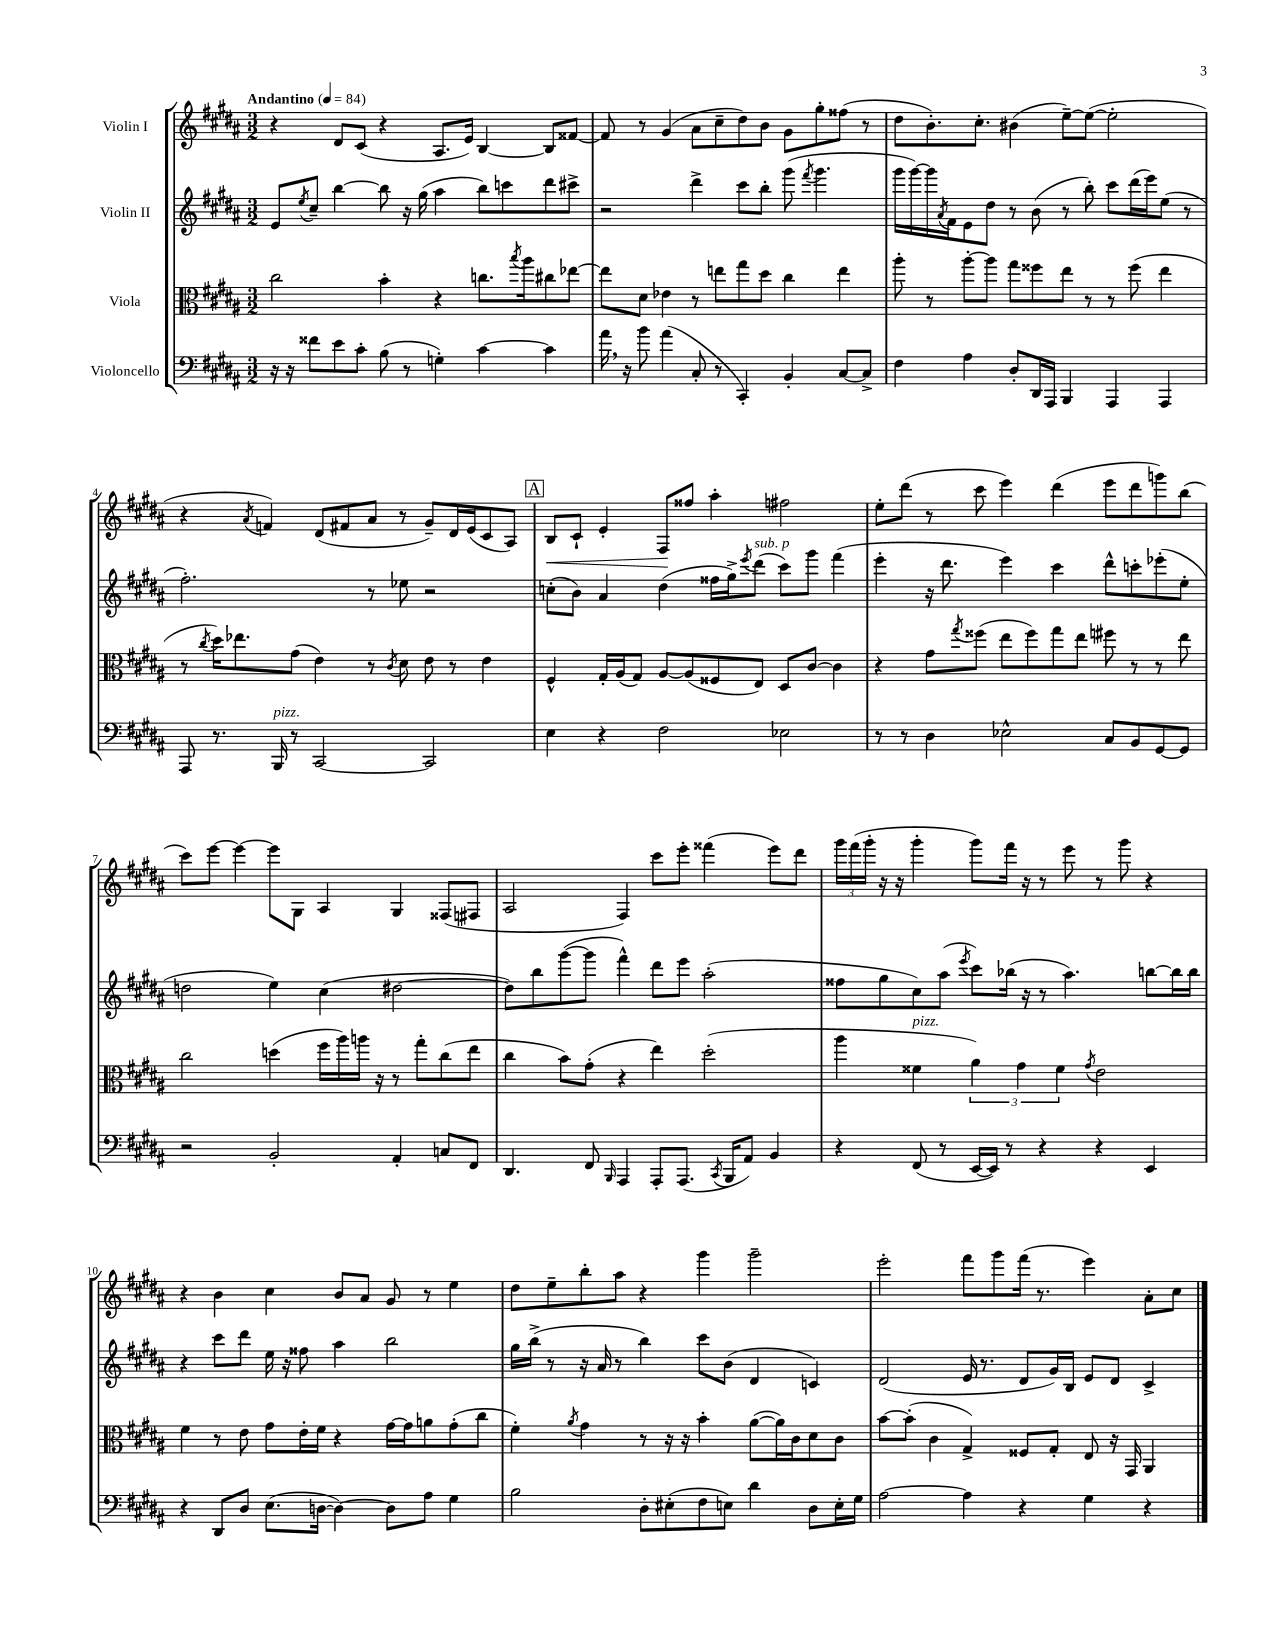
<<
\new StaffGroup <<
\new Staff = "s0" \with { instrumentName = "Violin I" } {
    \clef treble \key b \major \numericTimeSignature \time 3/2 \tempo "Andantino" 4 = 84
    r4 dis'8 cis'8( r4 ais8. e'16) b4~ b8 fisis'8~ |
    fisis'8 r8 gis'4( ais'8 cis''8-- dis''8) b'8 gis'8 gis''8-. fisis''8( r8 |
    dis''8 b'8.-.) cis''8.-. bis'4( e''8~--) e''8~( e''2-. |
    r4 \acciaccatura { ais'8 } f'4) dis'8( fis'8 ais'8 r8 gis'8--) dis'16 e'16( cis'8 ais8) |
    \mark \markup { \box "A" } b8\< cis'8-! e'4-. fis8\! fisis''8 ais''4-. fis''2 |
    e''8-. dis'''8( r8 cis'''8 e'''4) dis'''4( e'''8 dis'''8 g'''8) b''8( |
    cis'''8) e'''8~ e'''4~ e'''8 gis8 ais4 gis4 fisis8( fis8 |
    ais2 fis4) cis'''8 e'''8-. fisis'''4( e'''8) dis'''8 |
    \tuplet 3/2 { gis'''16 fis'''16( gis'''16-. } r16 r16 gis'''4-. gis'''8) fis'''16 r16 r8 e'''8 r8 gis'''8 r4 |
    r4 b'4 cis''4 b'8 ais'8 gis'8 r8 e''4 |
    dis''8 e''8-- b''8-. ais''8 r4 gis'''4 gis'''2-- |
    e'''2-. fis'''8 gis'''8 fis'''16( r8. e'''4) ais'8-. cis''8 \bar "|." |
}
\new Staff = "s1" \with { instrumentName = "Violin II" } {
    \clef treble \key b \major \numericTimeSignature \time 3/2
    e'8 \acciaccatura { e''8 } cis''8-- b''4~ b''8 r16 gis''16( ais''4 b''8) c'''8 dis'''8 cis'''8-> |
    r2 dis'''4-> cis'''8 b''8-. gis'''8( \acciaccatura { fis'''8 } gis'''4. |
    gis'''16 gis'''16~) gis'''16 \acciaccatura { ais'8 } fis'16 e'8 dis''8 r8 b'8( r8 b''8-.) cis'''8 dis'''16( e'''16) e''8( r8 |
    fis''2.-.) r8 ees''8 r2 |
    \mark \markup { \box "A" } c''8-.( b'8) ais'4 dis''4( fisis''16 gis''16->) \acciaccatura { e'''8 } dis'''8^\markup { \italic "sub. p" }( cis'''8) gis'''8 fis'''4( |
    e'''4-. r16 dis'''8. e'''4) cis'''4 dis'''8-^ c'''8-. ees'''8-.( e''8-. |
    d''2 e''4) cis''4( dis''2~ |
    dis''8) b''8 gis'''8~( gis'''8 fis'''4-^) dis'''8 e'''8 ais''2-.( |
    fisis''8 gis''8 cis''8) ais''8( \acciaccatura { e'''8 } cis'''8) bes''16( r16 r8 ais''4.) b''8~ b''16 b''16 |
    r4 cis'''8 dis'''8 e''16 r16 fisis''8 ais''4 b''2 |
    gis''16 b''16->( r8 r16 ais'16 r8 b''4) cis'''8 b'8( dis'4 c'4) |
    dis'2( e'16 r8. dis'8 gis'16) b16 e'8 dis'8 cis'4-> \bar "|." |
}
\new Staff = "s2" \with { instrumentName = "Viola" } {
    \clef alto \key b \major \numericTimeSignature \time 3/2
    cis''2 b'4-. r4 c''8. \acciaccatura { b''8 } ais''16 cis''8 ees''8~ |
    ees''8 dis'8 ees'4 r8 e''8 gis''8 dis''8 cis''4 e''4 |
    ais''8-. r8 ais''8~-. ais''8 gis''8 fisis''8 e''8 r8 r8 fisis''8( e''4 |
    r8 \acciaccatura { cis''8 } dis''16) ees''8. gis'8( e'4) r8 \acciaccatura { cis'8 } dis'8 e'8 r8 e'4 |
    \mark \markup { \box "A" } fis4-^ gis16-. ais16( gis8) ais8~ ais8( fisis8 e8) dis8 cis'8~ cis'4 |
    r4 gis'8 \acciaccatura { gis''8 } fisis''8( e''8 fisis''8) gis''8 e''8 fis''8 r8 r8 e''8 |
    cis''2 d''4( fis''16 ais''16) a''16 r16 r8 gis''8-. cis''8( e''8 |
    cis''4 b'8) gis'8-.( r4 e''4) dis''2-.( |
    ais''4 fisis'4^\markup { \italic "pizz." } \tuplet 3/2 { ais'4) gis'4 fisis'4 } \acciaccatura { gis'8 } e'2 |
    fis'4 r8 e'8 gis'8 e'16-. fis'16 r4 gis'16~ gis'16 a'8 gis'8-.( cis''8 |
    fis'4-.) \acciaccatura { ais'8 } gis'4 r8 r16 r16 b'4-. ais'8~( ais'16) cis'16 dis'8 cis'8 |
    b'8~ b'8-.( cis'4 gis4->) fisis8 gis8-. e8 r16 gis,16 ais,4 \bar "|." |
}
\new Staff = "s3" \with { instrumentName = "Violoncello" } {
    \clef bass \key b \major \numericTimeSignature \time 3/2
    r16 r16 fisis'8 e'8 cis'8-. b8( r8 g4-.) cis'4~ cis'4 |
    ais'16 \breathe r16 b'8 ais'4( cis8-. r8 cis,4-.) b,4-. cis8~ cis8-> |
    fis4 ais4 dis8-. dis,16 ais,,16 b,,4 ais,,4 ais,,4 |
    ais,,8 r8. b,,16^\markup { \italic "pizz." } r8 cis,2~ cis,2 |
    \mark \markup { \box "A" } e4 r4 fis2 ees2 |
    r8 r8 dis4 ees2-^ cis8 b,8 gis,8~ gis,8 |
    r2 b,2-. ais,4-. c8 fis,8 |
    dis,4. fis,8 \grace { b,,16 } ais,,4 ais,,8-. ais,,8.( \acciaccatura { cis,8 } b,,16 ais,8) b,4 |
    r4 fis,8( r8 e,16~ e,16) r8 r4 r4 e,4 |
    r4 dis,8 dis8 e8.( d16~ d4~) d8 ais8 gis4 |
    b2 dis8-. eis8-.( fis8 e8) dis'4 dis8 e16-. gis16 |
    ais2~ ais4 r4 gis4 r4 \bar "|." |
}
>>
>>
